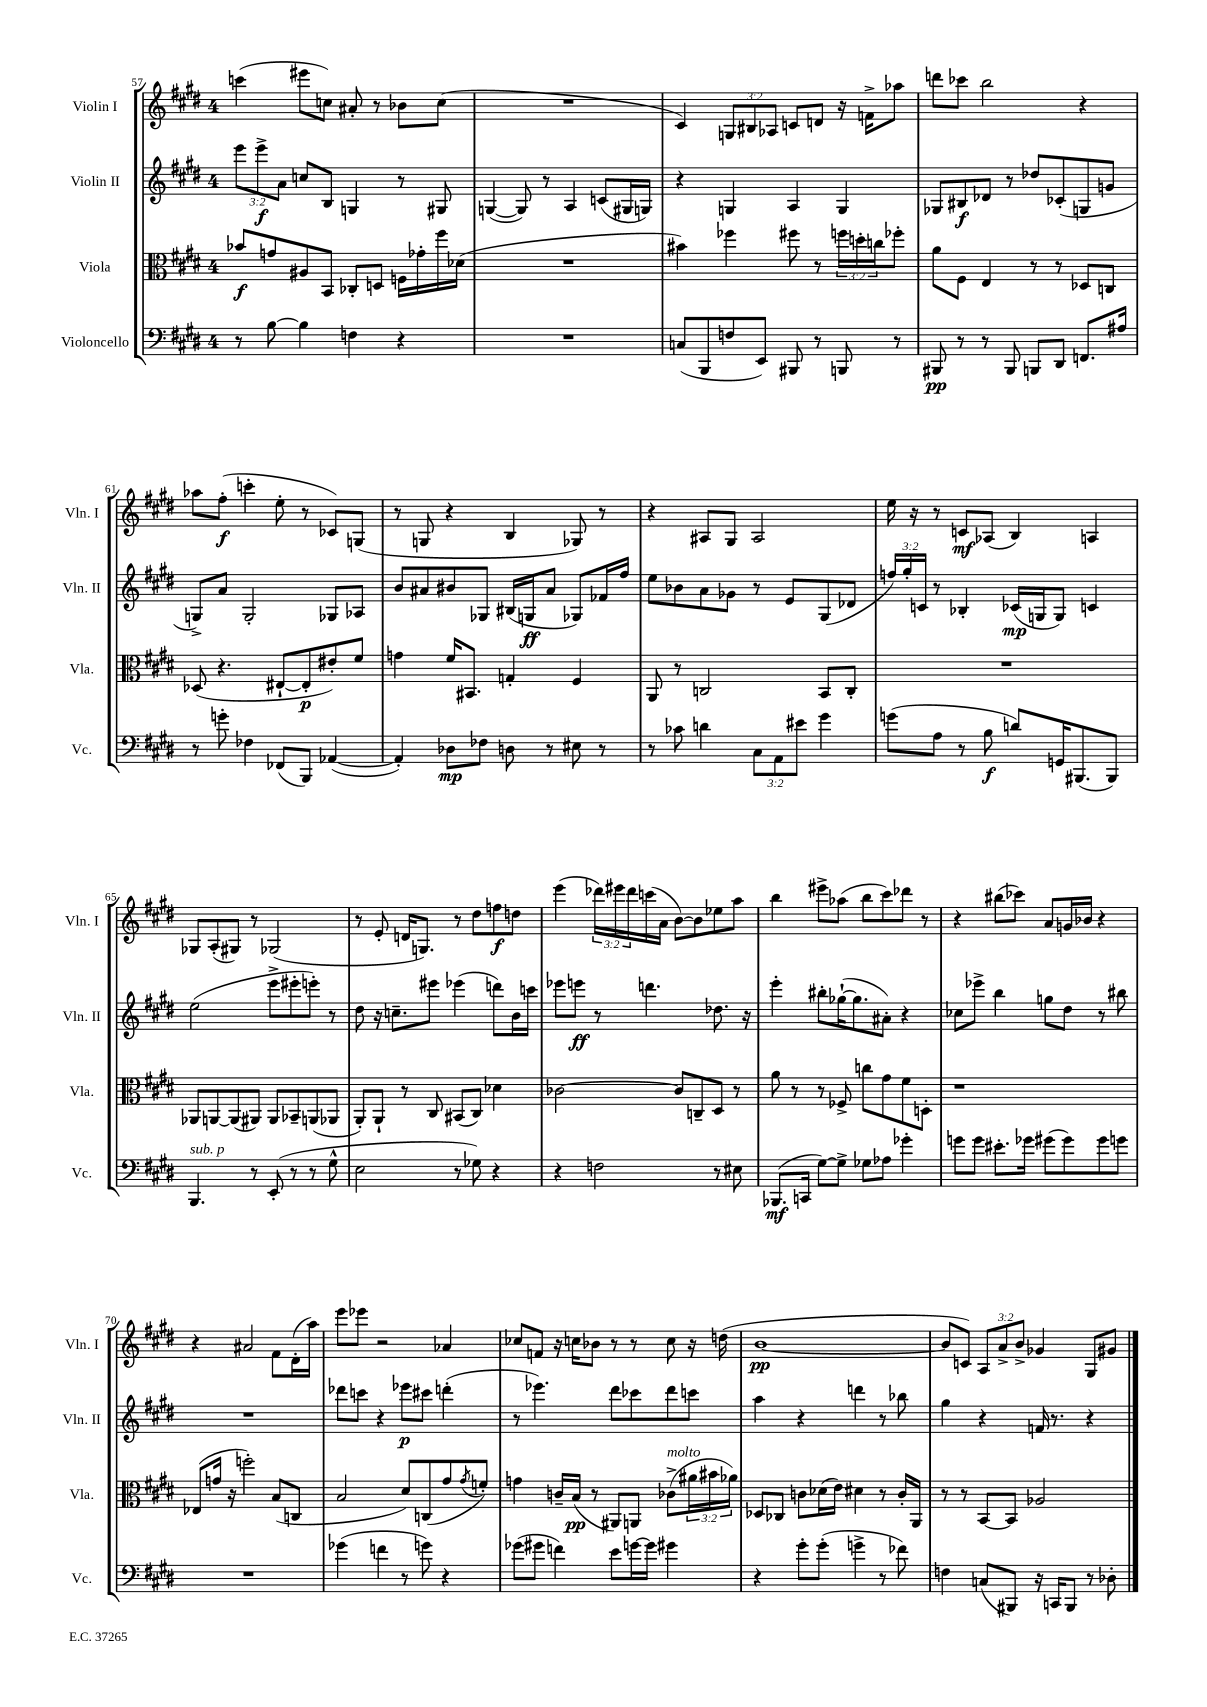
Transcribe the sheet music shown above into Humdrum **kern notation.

**kern	**kern	**kern	**kern
*staff4	*staff3	*staff2	*staff1
*clefF4	*clefC3	*clefG2	*clefG2
*k[f#c#g#d#]	*k[f#c#g#d#]	*k[f#c#g#d#]	*k[f#c#g#d#]
*M4/4	*M4/4	*M4/4	*M4/4
8r	8b-	12eee	(4ccc
.	.	12eee^	.
[8B	8g	.	.
.	.	12a	.
4B]	8A#	8cc	8eee#
.	8BB	8B	8cc)
4F	8C-'	4G	8a#'
.	8D	.	8r
4r	16F	8r	8b-
.	16g-'	.	.
.	16ff#	8G#	(8cc
.	(16d-	.	.
=	=	=	=
1r	1r	([4G	1r
.	.	8G])	.
.	.	8r	.
.	.	4A	.
.	.	(8c	.
.	.	16G#	.
.	.	16G)	.
=	=	=	=
(8C	4b#)	4r	4c#)
8BBB	.	.	.
8F	4ff-	4G	12G
.	.	.	12B#
8EE)	.	.	.
.	.	.	12A-
8BBB#	8ff#	4A	8c
8r	8r	.	8d
8BBB	24ff	4G	16r
.	24dd'	.	.
.	.	.	16f^
.	24cc	.	.
8r	8ff-'	.	8aa-
=	=	=	=
8BBB#	8a	8G-	8ddd
8r	8F#	8B#	8ccc-
8r	4E	8d-	2bb
8BBB#	.	8r	.
8BBB	8r	8dd-	.
8DD#	8r	(8c-'	.
8.FF	8D-	8G	4r
.	8C	8g	.
16A#	.	.	.
=	=	=	=
8r	(8D-	8G^)	8aa-
8g'	4.r	8a	(8ff#'
4F-	.	2G'	4ccc'
(8FF-	[8E#`	.	8ee'
8BBB)	8E#']	.	8r
([4AA-	8e#')	8G-	8c-)
.	8f#	8A-	(8G
=	=	=	=
4AA-'])	4g	8b	8r
.	.	8a#	8G
8D-	16f#	8b#	4r
.	8.BB#	.	.
8F-	.	8G-	.
8D	4G'	(16B#	4B
.	.	16G	.
8r	.	8a#	.
8E#	4F#	8G-)	8G-)
8r	.	16f-	8r
.	.	16ff#	.
=	=	=	=
8r	8AA	8ee	4r
8c-	8r	8b-	.
4d	2C	8a	8A#
.	.	8g-	8G#
12C#	.	8r	2A#
12AA	.	.	.
.	.	8e	.
12e#	.	.	.
4g#	8BB	(8G#	.
.	8C'	8d-	.
=	=	=	=
(8g	1r	24ff)	16ee
.	.	24gg#'	.
.	.	.	16r
.	.	24c	.
8A	.	8r	8r
8r	.	4B-'	8c
8B	.	.	(8A-
8d)	.	(16c-	4B)
.	.	16G	.
16GG	.	8G)	.
(8.BBB#	.	.	.
.	.	4c	4A
8BBB#)	.	.	.
=	=	=	=
4.BBB	8AA-	(2ee	8G-
.	[8AA	.	(8A'
.	(8AA]	.	8G#)
8r	8AA#)	.	8r
(8EE'	8AA#	8eee^	(2G-
8r	8BB-~	8eee#'	.
8r	(8AA	8eee')	.
8G#^^	8AA-	8r	.
=	=	=	=
2E	8AA')	8dd#	8r
.	8AA`	16r	8e'
.	.	8.cc~	.
.	8r	.	16d
.	.	.	8.G)
.	8C#	8eee#	.
8r	(8BB#	(4eee-	8r
8G-)	8C#)	.	8dd#
4r	4d-	8ddd)	8ff
.	.	16b	8dd
.	.	16ccc	.
=	=	=	=
4r	[2c-	8eee-	(4eee
.	.	8eee	.
2F	.	8r	24ddd-)
.	.	.	24eee#
.	.	.	24ddd-
.	.	4.ddd	(16ccc
.	.	.	16a
.	8c-]	.	[8b)
.	8C~	.	8b]
8r	8D#	8.dd-	8ee-
8E#	8r	.	8aa
.	.	16r	.
=	=	=	=
(8.BBB-	8a	4eee'	4bb
.	8r	.	.
16CC	.	.	.
[8G#)	8r	8bb#'	8eee#^
8G#^]	8F-^	([16gg-`	(8aa-
.	.	8.gg-]	.
8G-	8cc	.	8bb
8A-	8g#	8a#')	8ccc#)
4g-'	8f#	4r	8ddd-
.	8D'	.	8r
=	=	=	=
8g	1r	8cc-	4r
8g	.	8eee-^	.
8.e#'	.	4bb	(8bb#
.	.	.	8ccc-)
16g-	.	.	.
(8g#	.	8gg	8a
8g#)	.	8dd#	16g
.	.	.	16b-
8g#	.	8r	4r
8g	.	8bb#	.
=	=	=	=
1r	(8E-	1r	4r
.	16g	.	.
.	16r	.	.
.	2ff')	.	2a#
.	(8B	.	8f#
.	8C	.	(16d#'
.	.	.	16aa)
=	=	=	=
(4g-	2B	8ddd-	8eee
.	.	8ccc	8eee-
4f	.	4r	2r
8r	8d#)	8eee-	.
8g)	(8C	8ccc#	.
4r	8g#	(4ddd'	4a-
.	8qg#	.	.
.	8f')	.	.
=	=	=	=
(8g-	4g	8r	8cc-
8g#	.	4.eee-)	8f
4f)	16c~	.	16r
.	(16B	.	16cc
.	8r	.	8b-
8e	8AA#)	8ddd#	8r
[16g	8AA	8ccc-	8r
16g]	.	.	.
4g#	(8c-^	8ddd#	8cc
.	24a#	8ccc	16r
.	24b#	.	.
.	.	.	(16dd
.	24a-)	.	.
=	=	=	=
4r	8D-	4aa	[1b
.	8C-	.	.
8g#'	8c	4r	.
(8g#'	(16d-	.	.
.	16e)	.	.
4g^	4d#	4ddd	.
8r	8r	8r	.
8f-)	16c'	8bb-	.
.	16AA	.	.
=	=	=	=
4F	8r	4gg#	8b]
.	8r	.	8c)
(8C	[8BB	4r	12A
.	.	.	12a^
8BBB#)	8BB]	.	.
.	.	.	12b^
16r	2A-	16f	4g-
16CC	.	8.r	.
8BBB#	.	.	.
8r	.	4r	8G#
8D-'	.	.	8g#
==	==	==	==
*-	*-	*-	*-
